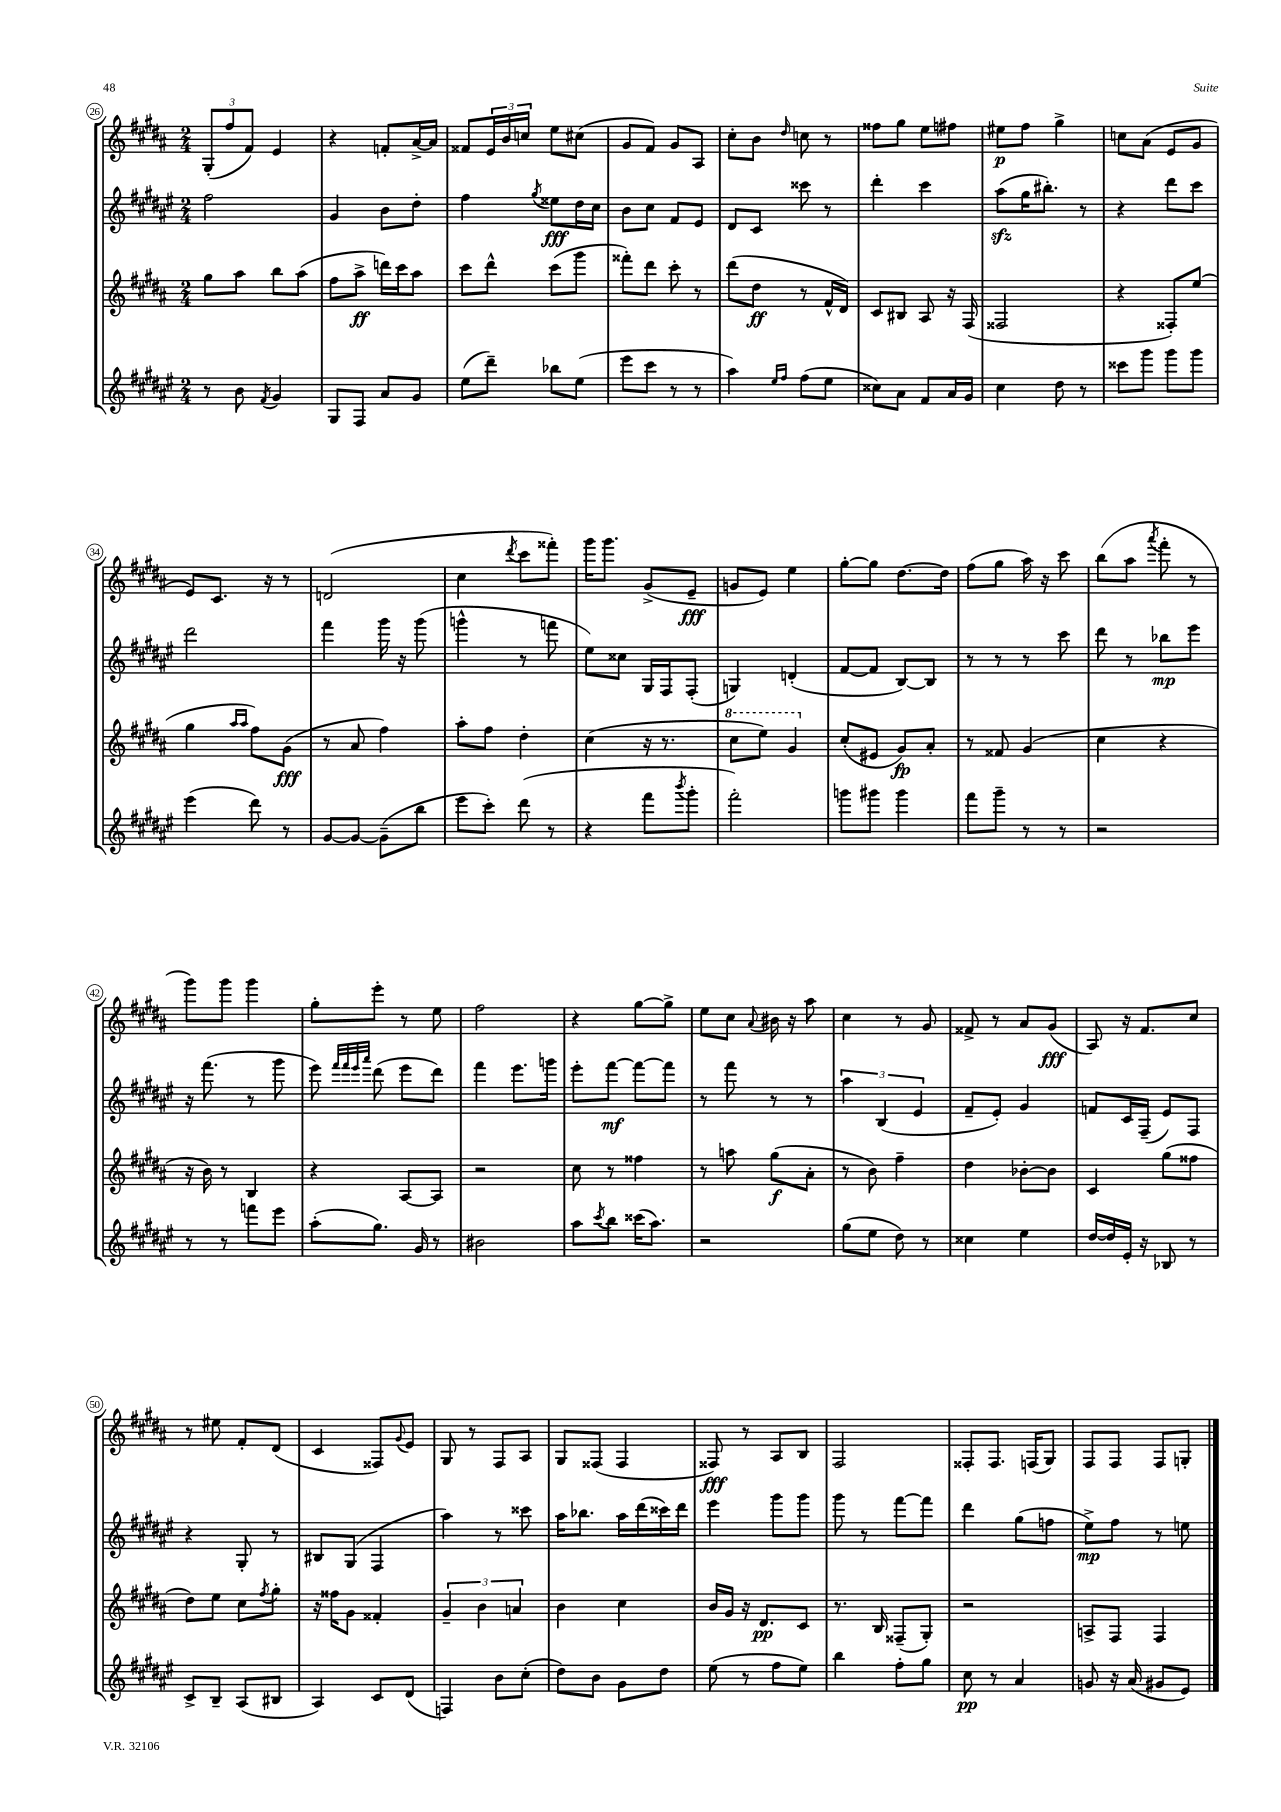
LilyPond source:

<<
\new StaffGroup <<
\new Staff = "s0" {
    \clef treble \key b \major \numericTimeSignature \time 2/4
    \tuplet 3/2 { gis8-.( fis''8 fis'8) } e'4 |
    r4 f'8-. ais'16~-> ais'16 |
    fisis'8 \tuplet 3/2 { e'16 b'16 c''16 } e''8 cis''8( |
    gis'8 fis'8) gis'8 ais8 |
    cis''8-. b'8 \grace { dis''16 } c''8 r8 |
    fisis''8 gis''8 e''8 fis''8 |
    eis''8\p fis''8 gis''4-> |
    c''8 ais'8( e'8 gis'8 |
    e'8) cis'8. r16 r8 |
    d'2( |
    cis''4 \acciaccatura { dis'''8 } cis'''8 fisis'''8-.) |
    gis'''16 gis'''8. gis'8->( e'8--\fff |
    g'8 e'8) e''4 |
    gis''8~-. gis''8 dis''8.~ dis''16 |
    fis''8( gis''8 ais''16) r16 cis'''8 |
    b''8( ais''8 \acciaccatura { ais'''8 } fis'''8-. r8 |
    gis'''8) gis'''8 gis'''4 |
    gis''8-. e'''8-. r8 e''8 |
    fis''2 |
    r4 gis''8~ gis''8-> |
    e''8 cis''8 \appoggiatura { ais'8 } bis'16 r16 ais''8 |
    cis''4 r8 gis'8 |
    fisis'8-> r8 ais'8 gis'8\fff( |
    ais8) r16 fis'8. cis''8 |
    r8 eis''8 fis'8-. dis'8( |
    cis'4 fisis8) \appoggiatura { gis'8 } e'8 |
    gis8 r8 fis8 ais8 |
    gis8 fisis8( fisis4 |
    fisis8\fff) r8 ais8 b8 |
    fis2 |
    fisis8-. fisis8. f16( gis8) |
    fis8 fis8 fis8 g8-. \bar "|." |
}
\new Staff = "s1" {
    \clef treble \key fis \major \numericTimeSignature \time 2/4
    fis''2 |
    gis'4 b'8 dis''8-. |
    fis''4 \acciaccatura { gis''8 } eisis''8\fff dis''16 cis''16 |
    b'8 cis''8 fis'8 eis'8 |
    dis'8 cis'8 cisis'''8 r8 |
    dis'''4-. cis'''4 |
    ais''8\sfz( gis''16 bis''8.-.) r8 |
    r4 dis'''8 cis'''8 |
    dis'''2 |
    fis'''4 gis'''16 r16 gis'''8( |
    g'''4-^ r8 f'''8 |
    eis''8) cisis''8 gis16 fis16 fis8-.( |
    g4) d'4-.( |
    fis'8~ fis'8 b8~) b8 |
    r8 r8 r8 cis'''8 |
    dis'''8 r8 bes''8\mp eis'''8 |
    r16 fis'''8.( r8 gis'''8 |
    eis'''8) \grace { fis'''32 fis'''32 eis'''32 ais'''32 } dis'''8( eis'''8 dis'''8) |
    fis'''4 eis'''8. g'''16 |
    eis'''8-. fis'''8~\mf fis'''8~ fis'''8 |
    r8 fis'''8 r8 r8 |
    \tuplet 3/2 { ais''4 b4( eis'4 } |
    fis'8-- eis'8-.) gis'4 |
    f'8 cis'16 fis16--( eis'8) fis8 |
    r4 gis8-. r8 |
    bis8 gis8( fis4 |
    ais''4) r8 cisis'''8 |
    ais''16 bes''8. ais''16 dis'''16( cisis'''16) dis'''16 |
    eis'''4 gis'''8 gis'''8 |
    gis'''8 r8 fis'''8~ fis'''8 |
    dis'''4 gis''8( f''8 |
    eis''8->\mp) fis''8 r8 e''8 \bar "|." |
}
\new Staff = "s2" {
    \clef treble \key b \major \numericTimeSignature \time 2/4
    gis''8 ais''8 b''8 ais''8( |
    fis''8 ais''8->\ff d'''16) cis'''16 ais''8 |
    cis'''8 dis'''8-^ cis'''8( gis'''8 |
    fisis'''8-.) dis'''8 cis'''8-. r8 |
    dis'''8( dis''8\ff r8 fis'16-^ dis'16) |
    cis'8 bis8 ais8 r16 fis16( |
    fisis2 |
    r4 fisis8-.) e''8( |
    gis''4 \grace { ais''16 ais''16 } fis''8) gis'8\fff( |
    r8 ais'8 fis''4) |
    ais''8-. fis''8 dis''4-. |
    cis''4( r16 r8. |
    \ottava #1 cis'''8 e'''8) gis''4 \ottava #0 |
    cis''8-.( eis'8 gis'8\fp) ais'8-. |
    r8 fisis'8 gis'4( |
    cis''4 r4 |
    r16 b'16) r8 b4 |
    r4 ais8~ ais8 |
    r2 |
    cis''8 r8 fisis''4 |
    r8 a''8 gis''8\f( ais'8-. |
    r8 b'8) fis''4-- |
    dis''4 bes'8~-. bes'8 |
    cis'4 gis''8( fisis''8 |
    dis''8) e''8 cis''8 \acciaccatura { fis''8 } gis''8-. |
    r16 fisis''16 gis'8 fisis'4-. |
    \tuplet 3/2 { gis'4-- b'4 a'4 } |
    b'4 cis''4 |
    b'16 gis'16 r16 dis'8.\pp cis'8 |
    r8. b16 fisis8--( gis8-.) |
    r2 |
    a8-> fis8 fis4 \bar "|." |
}
\new Staff = "s3" {
    \clef treble \key fis \major \numericTimeSignature \time 2/4
    r8 b'8 \acciaccatura { fis'8 } gis'4 |
    gis8 fis8 ais'8 gis'8 |
    eis''8( dis'''8--) bes''8 eis''8( |
    eis'''8 cis'''8 r8 r8 |
    ais''4) \grace { eis''16 fis''16 } fis''8( eis''8 |
    cisis''8) ais'8 fis'8 ais'16 gis'16 |
    cis''4 dis''8 r8 |
    cisis'''8 gis'''8 gis'''8 gis'''8 |
    eis'''4( dis'''8) r8 |
    gis'8~ gis'8~ gis'8--( b''8 |
    eis'''8 cis'''8-.) dis'''8( r8 |
    r4 fis'''8 \acciaccatura { b'''8 } gis'''8-. |
    fis'''2-.) |
    g'''8 gis'''8 gis'''4 |
    fis'''8 gis'''8-- r8 r8 |
    r2 |
    r8 r8 f'''8 eis'''8 |
    ais''8-.( gis''8.) gis'16 r8 |
    bis'2 |
    ais''8 \acciaccatura { cis'''8 } b''8 cisis'''16( ais''8.) |
    r2 |
    gis''8( eis''8 dis''8) r8 |
    cisis''4 eis''4 |
    dis''16~ dis''16 eis'16-. r16 bes8 r8 |
    cis'8-> b8-- ais8( bis8 |
    ais4) cis'8 dis'8( |
    f4) b'8 cis''8-.( |
    dis''8) b'8 gis'8 dis''8 |
    eis''8( r8 fis''8 eis''8) |
    b''4 fis''8-. gis''8 |
    cis''8\pp r8 ais'4 |
    g'8 r16 ais'16( gis'8 eis'8) \bar "|." |
}
>>
>>
\layout { \context { \Score currentBarNumber = #26 \override BarNumber.stencil = #(make-stencil-circler 0.1 0.3 ly:text-interface::print) } }
